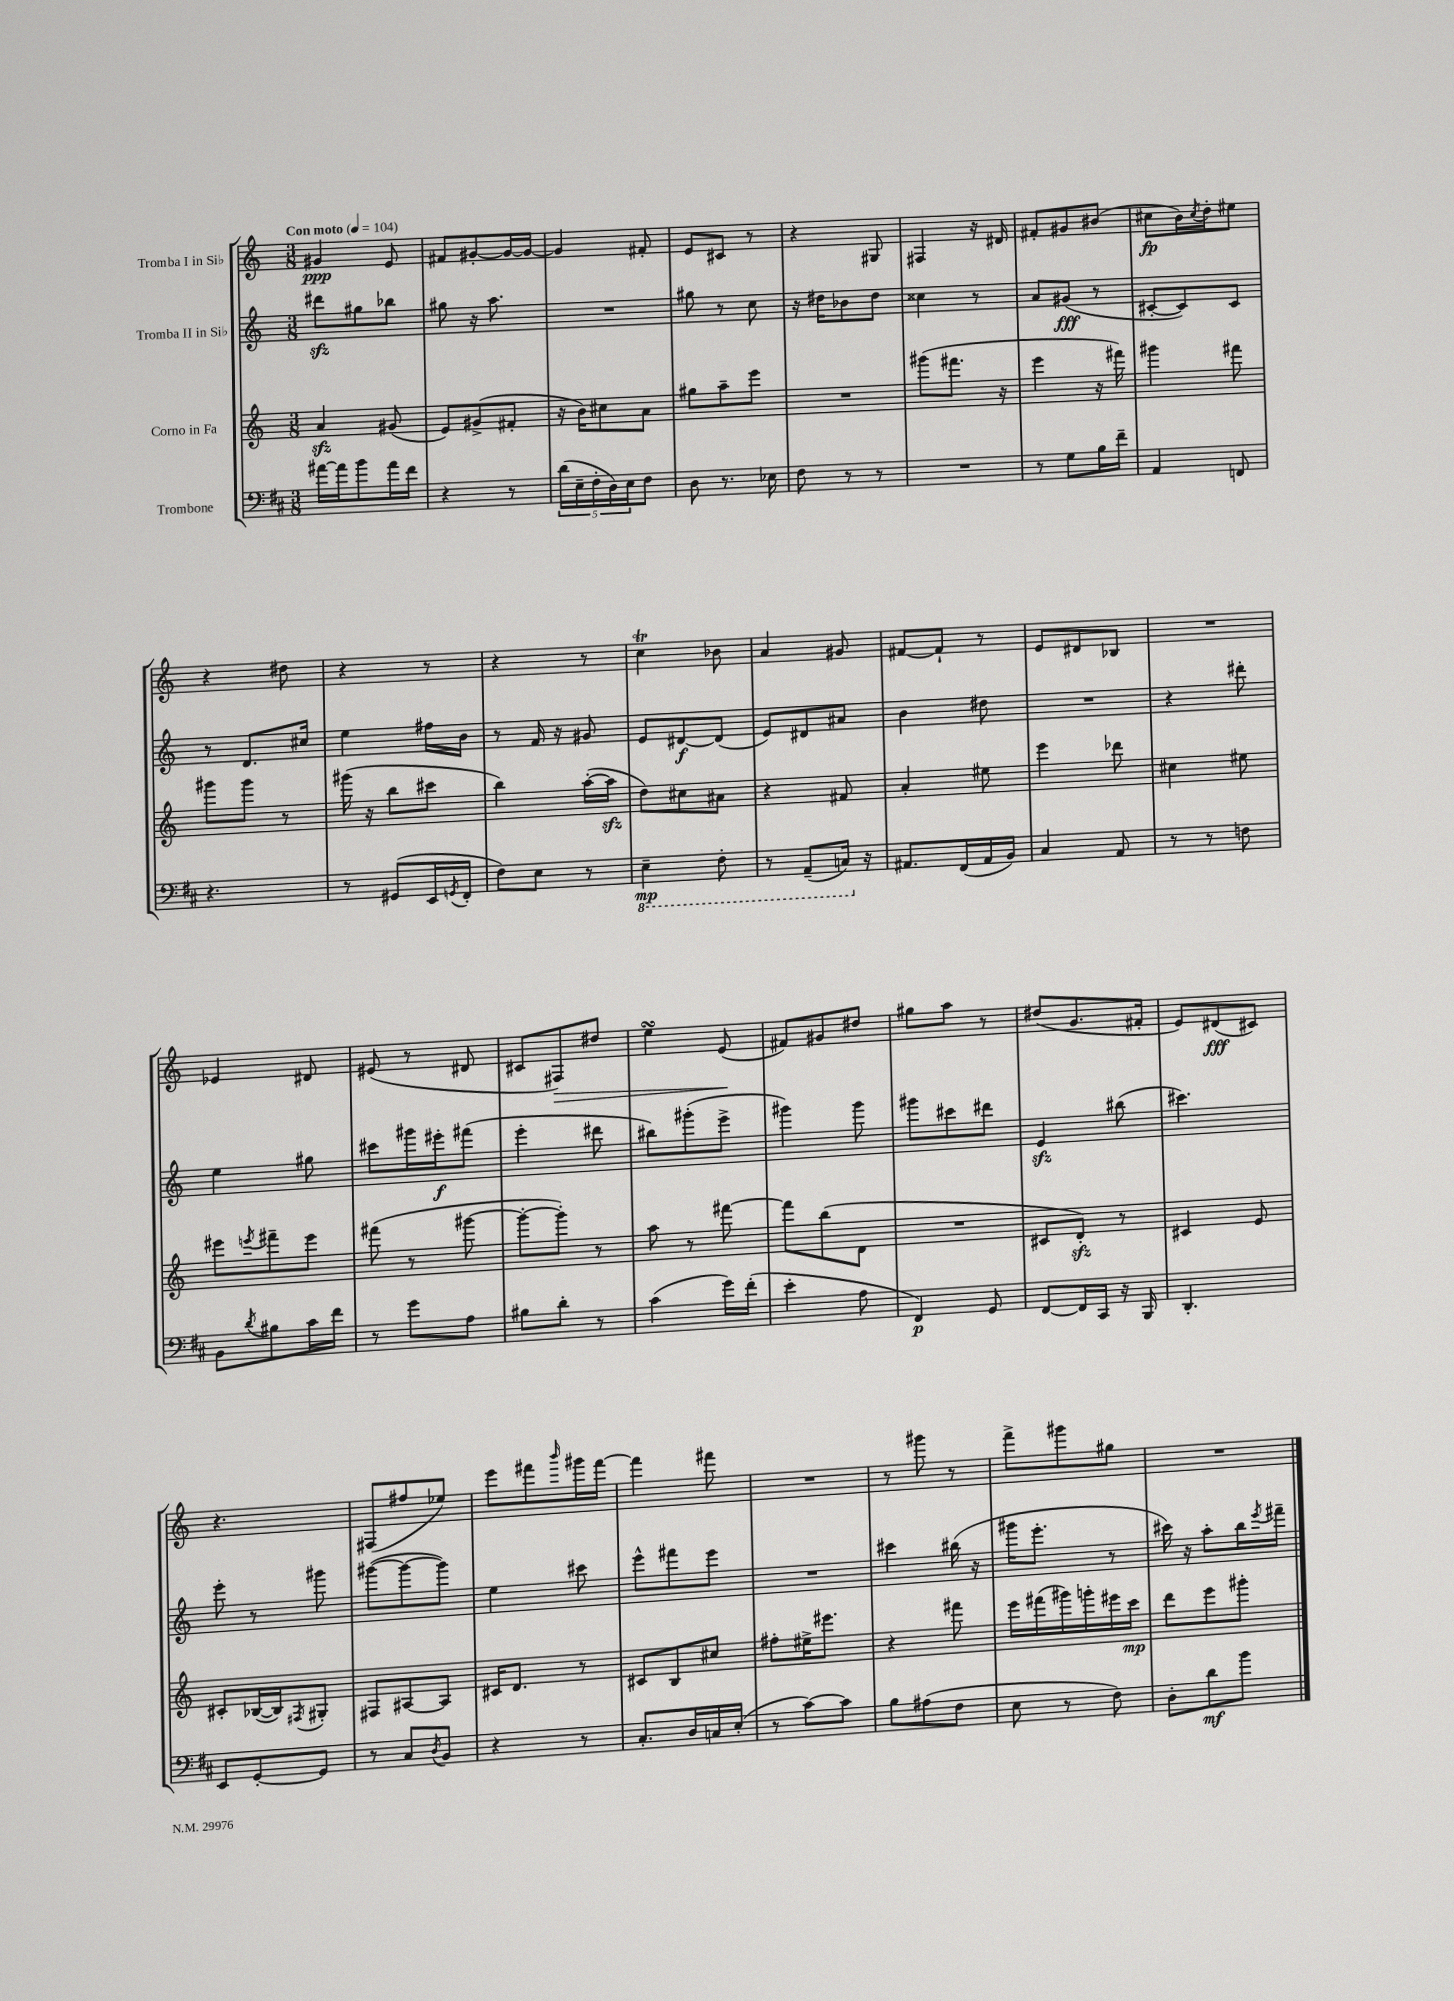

**kern	**dynam	**kern	**dynam	**kern	**dynam	**kern	**dynam
*part4	*part4	*part3	*part3	*part2	*part2	*part1	*part1
*staff4	*staff4	*staff3	*staff3	*staff2	*staff2	*staff1	*staff1
*I"Trombone	*	*I"Corno in Fa	*	*I"Tromba II in Si♭	*	*I"Tromba I in Si♭	*
*clefF4	*	*clefG2	*	*clefG2	*	*clefG2	*
*k[f#c#]	*	*k[]	*	*k[]	*	*k[]	*
*M3/8	*	*M3/8	*	*M3/8	*	*M3/8	*
*MM104	*	*MM104	*	*MM104	*	*MM104	*
=1	=1	=1	=1	=1	=1	=1	=1
!	!	!	!	!	!	!LO:TX:a:B:t=Con moto	!
[16a#X\LL	.	4azz/	.	8ddd#Xzz\L	.	4g#X/	ppp
16a#\J]	.	.	.	.	.	.	.
8b\	.	.	.	8gg#X\	.	.	.
16a#\L	.	(8g#X/	.	8bb-X\J	.	8e/	.
16f#\JJ	.	.	.	.	.	.	.
=2	=2	=2	=2	=2	=2	=2	=2
4r	.	8e/L)	.	8gg#X\	.	8f#X/L	.
.	.	(8g#X^/	.	16r	.	[8g#X'/	.
.	.	.	.	8.aa\	.	.	.
8r	.	8f#X'/J	.	.	.	16g#/L_	.
.	.	.	.	.	.	16g#/JJ_	.
=3	=3	=3	=3	=3	=3	=3	=3
(20d\LL	.	16r	.	4.r	.	4g#/]	.
20E~\	.	.	.	.	.	.	.
.	.	16b\KL)	.	.	.	.	.
20F#'\	.	.	.	.	.	.	.
.	.	8cc#X\	.	.	.	.	.
20D\)	.	.	.	.	.	.	.
20E\J	.	.	.	.	.	.	.
8F#\J	.	8a\J	.	.	.	8f#X'/	.
=4	=4	=4	=4	=4	=4	=4	=4
8D\	.	8gg#X\L	.	8gg#X\	.	8e/L	.
8.r	.	8aa~\	.	8r	.	8c#X/J	.
.	.	8eee\J	.	8cc\	.	8r	.
16E-X\	.	.	.	.	.	.	.
=5	=5	=5	=5	=5	=5	=5	=5
8F#\	.	4.r	.	16r	.	4r	.
.	.	.	.	16dd#X\KL	.	.	.
8r	.	.	.	8b-X\	.	.	.
8r	.	.	.	8dd#\J	.	8G#X/	.
=6	=6	=6	=6	=6	=6	=6	=6
4.r	.	(8ggg#X\L	.	4cc##X\	.	4F#X/	.
.	.	8.fff#X\J	.	.	.	.	.
.	.	.	.	8r	.	16r	.
.	.	16r	.	.	.	16d#X/	.
=7	=7	=7	=7	=7	=7	=7	=7
8r	.	4eee\	.	8a/L	.	8f#X'/L	.
8G\L	.	.	.	(8g#X/J	fff	8g#X/	.
16B\L	.	16r	.	8r	.	(8b#X/J	.
16f#~\JJ	.	16fff#X\)	.	.	.	.	.
=8	=8	=8	=8	=8	=8	=8	=8
4AA/	.	4ggg#X\	.	[8c#X'/L	.	8cc#X\L	fp
.	.	.	.	8c#/])	.	16b\L)	.
.	.	.	.	.	.	8qcc#/	.
.	.	.	.	.	.	16dd'\J	.
8FFn/	.	8fff#X\	.	8c#/J	.	8ee#X\J	.
!!LO:LB:g=z
=9	=9	=9	=9	=9	=9	=9	=9
4.r	.	8ggg#X\L	.	8r	.	4r	.
.	.	8ggg#\J	.	8.d/L	.	.	.
.	.	8r	.	.	.	8dd#X\	.
.	.	.	.	16cc#X/Jk	.	.	.
=10	=10	=10	=10	=10	=10	=10	=10
8r	.	(16ggg#X\	.	4ee\	.	4r	.
.	.	16r	.	.	.	.	.
(8GG#X/L	.	8bb\L	.	.	.	.	.
16EE/L	.	8ccc#X\J	.	16ff#X\LL	.	8r	.
8qGGn/	.	.	.	.	.	.	.
16FF#'/JJ	.	.	.	16b\JJ	.	.	.
=11	=11	=11	=11	=11	=11	=11	=11
8F#\L)	.	4bb\)	.	8r	.	4r	.
8E\J	.	.	.	16f/	.	.	.
.	.	.	.	16r	.	.	.
8r	.	([16aa'\LL	.	8g#X/	.	8r	.
.	.	16aazz\JJ]	.	.	.	.	.
=12	=12	=12	=12	=12	=12	=12	=12
*8ba	*	*	*	*	*	*	*
4EE~\	mp	8dd\L)	.	8e/L	.	4ccT\	.
.	.	8cc#X\	.	[8d#X/	f	.	.
8FF#'\	.	8a#X\J	.	(8d#/J]	.	8b-X\	.
=13	=13	=13	=13	=13	=13	=13	=13
8r	.	4r	.	8e/L)	.	4a/	.
(8AAA~/L	.	.	.	8d#X/	.	.	.
16CCn/Jk)	.	8f#X/	.	8a#X/J	.	8g#X/	.
*X8ba	*	*	*	*	*	*	*
16r	.	.	.	.	.	.	.
=14	=14	=14	=14	=14	=14	=14	=14
8.AA#X/L	.	4a'/	.	4b\	.	[8f#X/L	.
.	.	.	.	.	.	8f#`/J]	.
(16FF#/L	.	.	.	.	.	.	.
16AA#/	.	8ee#X\	.	8dd#X\	.	8r	.
16BB/JJ)	.	.	.	.	.	.	.
=15	=15	=15	=15	=15	=15	=15	=15
4C#/	.	4eee\	.	4.r	.	8e/L	.
.	.	.	.	.	.	8d#X/	.
8AA/	.	8ddd-X\	.	.	.	8B-X/J	.
=16	=16	=16	=16	=16	=16	=16	=16
8r	.	4cc#X\	.	4r	.	4.r	.
8r	.	.	.	.	.	.	.
8Fn\	.	8ee#X\	.	8ddd#X'\	.	.	.
!!LO:LB:g=z
=17	=17	=17	=17	=17	=17	=17	=17
8BB\L	.	8eee#X\L	.	4ee\	.	4e-X/	.
8qd/	.	8qeeen/	.	.	.	.	.
8B#X\	.	8fff#X~\	.	.	.	.	.
16c#\L	.	8eee\J	.	8gg#X\	.	8d#X/	.
16f#\JJ	.	.	.	.	.	.	.
=18	=18	=18	=18	=18	=18	=18	=18
8r	.	(8fff#X\	.	8ccc#X\L	.	(8e#X/	.
8g\L	.	8r	.	16ggg#X\L	.	8r	.
.	.	.	.	16eee#X'\J	f	.	.
8A\J	.	[8ggg#X\	.	(8fff#X\J	.	8d#X/	.
=19	=19	=19	=19	=19	=19	=19	=19
8B#X\L	.	8ggg#'\L_	.	4eee'\	.	8c#X/L	.
!	!	!	!	!	!	!	!LO:HP:b
8d'\J	.	8ggg#'\J])	.	.	.	8F#X/)	>
8r	.	8r	.	8ddd#X\	.	8dd#X/J	.
=20	=20	=20	=20	=20	=20	=20	=20
(4c#\	.	8aa\	.	8bb#X\L)	.	4eesSsS\	.
.	.	8r	.	(8ggg#X'\	.	.	.
16g\LL)	.	[8fff#X\	.	8eee^\J	.	(8e/	.
(16f#'\JJ	.	.	.	.	.	.	.
.	.	.	.	.	.	.	]
=21	=21	=21	=21	=21	=21	=21	=21
4e'\	.	8fff#\L]	.	4ggg#X\)	.	8f#X/L)	.
.	.	(8bb\	.	.	.	8g#X/	.
8A\	.	8d\J	.	8ggg#\	.	8dd#X/J	.
=22	=22	=22	=22	=22	=22	=22	=22
4FF#/)	p	4.r	.	8ggg#X\L	.	8gg#X\L	.
.	.	.	.	8ccc#X\	.	8aa\J	.
8GG/	.	.	.	8ddd#X\J	.	8r	.
=23	=23	=23	=23	=23	=23	=23	=23
[8FF#/L	.	8c#X/L	.	4ezz/	.	(8dd#X/L	.
16FF#/L]	.	8dzz'/J)	.	.	.	8.g/	.
16CC#/JJ	.	.	.	.	.	.	.
16r	.	8r	.	(8bb#X\	.	.	.
16BBB/	.	.	.	.	.	16f#X'/Jk	.
=24	=24	=24	=24	=24	=24	=24	=24
4.DD'/	.	4c#X/	.	4.ccc#X\)	.	8e/L)	.
.	.	.	.	.	.	(8d#X/	fff
.	.	8e/	.	.	.	8c#X/J)	.
!!LO:LB:g=z
=25	=25	=25	=25	=25	=25	=25	=25
8EE/L	.	8c#X'/L	.	8eee'\	.	4.r	.
[8GG'/	.	([16B-X/L	.	8r	.	.	.
.	.	16B-/J])	.	.	.	.	.
.	.	8qF#X/	.	.	.	.	.
8GG/J]	.	8G#X'/J	.	8ggg#X\	.	.	.
=26	=26	=26	=26	=26	=26	=26	=26
8r	.	8F#X/L	.	([8ggg#X\L	.	(8F#X/L	.
8C#/L	.	[8A#X/	.	8ggg#\_	.	8ff#X/	.
8qD/	.	.	.	.	.	.	.
8BB/J	.	8A#/J]	.	8ggg#\J])	.	8ee-X/J)	.
=27	=27	=27	=27	=27	=27	=27	=27
4r	.	16c#X/KL	.	4ee\	.	8eee\L	.
.	.	8.d/J	.	.	.	.	.
.	.	.	.	.	.	8fff#X\	.
.	.	.	.	.	.	16qqbbb/	.
8r	.	8r	.	8ccc#X\	.	16ggg#X\L	.
.	.	.	.	.	.	[16fff#\JJ	.
=28	=28	=28	=28	=28	=28	=28	=28
8.C#'/L	.	8c#X/L	.	8eee^^\L	.	4fff#\]	.
.	.	8B/	.	8fff#X\	.	.	.
16D/L	.	.	.	.	.	.	.
16Cn/	.	8cc#X/J	.	8eee\J	.	8fff#X\	.
(16E'/JJ	.	.	.	.	.	.	.
=29	=29	=29	=29	=29	=29	=29	=29
8r	.	8ff#X'\L	.	4.r	.	4.r	.
[8c#\L)	.	16ee#X^\K	.	.	.	.	.
.	.	8.eee#X\J	.	.	.	.	.
8c#\J]	.	.	.	.	.	.	.
=30	=30	=30	=30	=30	=30	=30	=30
8B\L	.	4r	.	4ccc#X\	.	8r	.
(8A#X\	.	.	.	.	.	8ggg#X\	.
8F#\J	.	8fff#X\	.	(16bb#X\	.	8r	.
.	.	.	.	16r	.	.	.
=31	=31	=31	=31	=31	=31	=31	=31
8E\	.	16eee\LL	.	16ggg#X\KL	.	8fff^\L	.
.	.	(16fff#X\	.	8.eee'\J	.	.	.
8r	.	16ggg#X\)	.	.	.	8ggg#X\	.
.	.	16gggn'\	.	.	.	.	.
8F#\)	.	16eee#X\	.	8r	.	8gg#X\J	.
.	.	16ccc\JJ	mp	.	.	.	.
=32	=32	=32	=32	=32	=32	=32	=32
8D'\L	.	8ddd\L	.	16ccc#X\)	.	4.r	.
.	.	.	.	16r	.	.	.
8d\	mf	8eee\	.	8aa'\L	.	.	.
8b\J	.	8ggg#X'\J	.	16bb\L	.	.	.
.	.	.	.	8qeee/	.	.	.
.	.	.	.	16fff#X~\JJ	.	.	.
==	==	==	==	==	==	==	==
*-	*-	*-	*-	*-	*-	*-	*-
